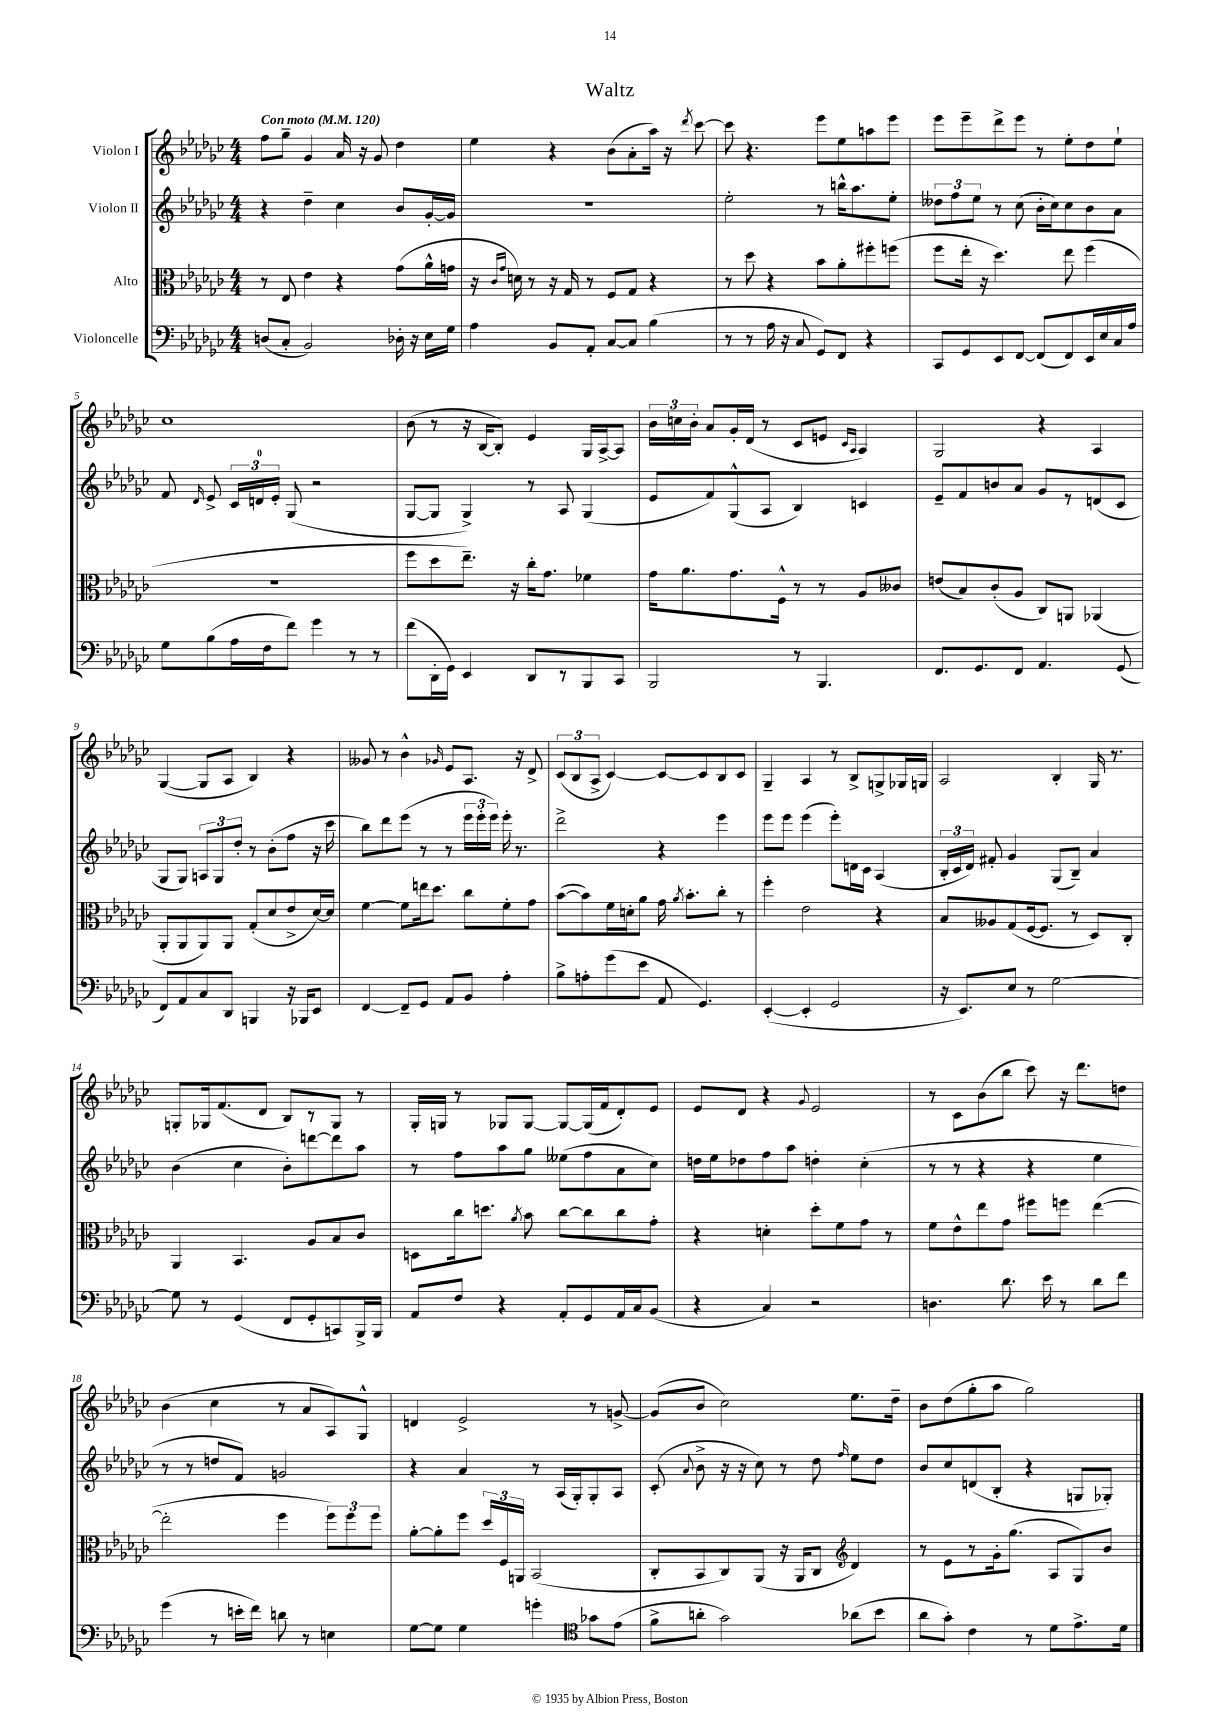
\header { title = "Waltz" }
<<
\new StaffGroup <<
\new Staff = "s0" \with { instrumentName = "Violon I" } {
    \clef treble \key ges \major \numericTimeSignature \time 4/4 \tempo "Con moto" 4 = 120
    \autoBeamOff f''8[ ges''8]-- ges'4 aes'16 r16 ges'8 des''4 |
    ees''4 r4 bes'8[( aes'8-. aes''16]) r16 \acciaccatura { des'''8 } ces'''8~ |
    ces'''8 r4. ees'''8[ ees''8 a''8 ees'''8] |
    ees'''8[ ees'''8-- des'''8-> ees'''8] r8 ees''8[-. des''8 ees''8]-! |
    ces''1 |
    bes'8( r8 r16 bes16[~ bes8]-.) ees'4 ges16[ aes16~-> aes8] |
    \tuplet 3/2 { bes'16[ c''16 bes'16]-. } aes'8[ ges'16-. des'16]( r8 ces'8[ e'8] \grace { ces'16[ aes16] } aes4) |
    ges2 r4 aes4 |
    ges4~( ges8[ aes8] bes4) r4 |
    geses'8 r8 bes'4-^ \grace { ges'16 } ees'8[ aes8.] r16 des'8-> |
    \tuplet 3/2 { ces'8[( bes8 aes8]-> } ces'4~) ces'8[~ ces'8 bes8 ces'8] |
    ges4-- aes4 r8 bes8[-> g8-> ges16 g16] |
    aes2 bes4-. ges16 r8. |
    g8[-. ges16 f'8.( des'8] bes8[) r8 ges8] r8 |
    ges16[-. g16] r8 ges8[ ges8]~ ges8[~ ges16( f'16 des'8-.) ees'8] |
    ees'8[ des'8] r4 \appoggiatura { ges'8 } ees'2 |
    r8 ces'8[ bes'8( bes''8] ces'''8) r16 des'''8.[ d''8] |
    bes'4( ces''4 r8 aes'8[ aes8) ges8]-^ |
    d'4 ees'2-> r8 g'8~-> |
    g'8[( bes'8] ces''2) ees''8.[ des''16]-- |
    bes'8[ des''8( ges''8-. aes''8] ges''2) \bar "|." |
}
\new Staff = "s1" \with { instrumentName = "Violon II" } {
    \clef treble \key ges \major \numericTimeSignature \time 4/4
    \autoBeamOff r4 des''4-- ces''4 bes'8[ ges'16~-. ges'16] |
    R1 |
    ees''2-. r8 b''16[-^ aes''8. ees''8]-. |
    \tuplet 3/2 { deses''8[ f''8 ees''8] } r8 ces''8( bes'16[-. ces''16) ces''8 bes'8 aes'8] |
    f'8 \grace { des'16 } ees'8-> \tuplet 3/2 { ces'16[ d'16-0 ees'16]-. } ges8( r2 |
    ges8[~ ges8] ges4->) r8 aes8 ges4( |
    ees'8[ f'8) ges8-^( aes8] bes4) c'4 |
    ees'8[-- f'8 b'8 aes'8] ges'8[ r8 d'8( ces'8] |
    ges8[ ges8]) \tuplet 3/2 { a8[ ges8 des''8]-. } r8 bes'8[-.( f''8] r16 ces'''16 |
    bes''8[) des'''8 ees'''8]( r8 r8 \tuplet 3/2 { ees'''16[ ees'''16-. ees'''16]) } ees'''16-. r8. |
    des'''2-> r4 ees'''4 |
    ees'''8[ ees'''8] ees'''4( ees'''8[-.) d'16 ces'16] aes4( |
    \tuplet 3/2 { bes16[-. ces'16 des'16]) } fis'8-. ges'4 ges8[( bes8]--) aes'4 |
    bes'4( ces''4 bes'8[-.) d'''8~ d'''8 aes''8] |
    r8 f''8[ aes''8 ges''8] eeses''8[( f''8 aes'8 ces''8]) |
    d''16[ ees''16 des''8 f''8 aes''8] d''4-. ces''4-.( |
    r8 r8 r4 r4 ees''4 |
    r8 r8 d''8[ f'8]) g'2 |
    r4 aes'4 r8 aes16[( ges16-.) ges8-. aes8] |
    ces'8-.( \appoggiatura { aes'8 } bes'8-> r16 r16 ces''8) r8 des''8 \grace { f''16 } ees''8[ des''8] |
    bes'8[ ces''8 d'8( bes8]-. r4 g8[ ges8]-.) \bar "|." |
}
\new Staff = "s2" \with { instrumentName = "Alto" } {
    \clef alto \key ges \major \numericTimeSignature \time 4/4
    \autoBeamOff r8 ees8 ees'4 r4 ges'8[( aes'16-^ g'16] |
    r16 \grace { ces'16[ ges'16] } d'16) r8 r16 ges16 r8 f8[ ges8] r4 |
    r8 des''8 r4 bes'8[ aes'8-. fis''8-. f''8]( |
    f''8[ ees''16]-. r16 des''4.) ees''8 f''4( |
    R1 |
    f''8[ des''8 ees''8.]--) r16 ces''16[-. ges'8.] fes'4 |
    ges'16[ aes'8. ges'8. f16]-^ r8 r8 aes8[ ceses'8] |
    e'8[( bes8) ces'8-.( aes8] ces8[) a,8] aes,4( |
    aes,8[-. aes,8 aes,8) aes,8] ges8[-.( des'8 ees'8-> des'16~) des'16] |
    f'4~ f'8[ e''16 des''8.] ces''8[ f'8-. ges'8] |
    bes'8[~( bes'8) f'16 d'16-. aes'8] ges'16 \acciaccatura { aes'8 } bes'8.[-. ces''8]-. r8 |
    f''4-. ees'2 r4 |
    bes8[ aeses8 ges8( f16~ f8.] r8 des8[) ces8]-. |
    aes,4 bes,4. aes8[ bes8 ces'8] |
    d8[ ces''16 d''8.] \acciaccatura { aes'8 } bes'8 ces''8[~ ces''8 ces''8 ges'8]-. |
    r4 d'4-. des''8[-. f'8 ges'8] r8 |
    f'8[ ees'8-^ ees''8 ges'8] fis''8[ f''8] ees''4~( |
    ees''2-. f''4 \tuplet 3/2 { f''8[) f''8 f''8] } |
    aes'8[~-. aes'8-. f''8] \tuplet 3/2 { des''16[ f16 a,16] } bes,2( |
    ces8[-. bes,8 ces8) aes,8]( r16 aes,16[ ces8] \clef treble des'4) |
    r8 ees'8[ r8 ges'16-. ges''8.]( aes8[ ges8) bes'8] \bar "|." |
}
\new Staff = "s3" \with { instrumentName = "Violoncelle" } {
    \clef bass \key ges \major \numericTimeSignature \time 4/4
    \autoBeamOff d8[( ces8]-. bes,2) des16-. r16 ees16[ ges16] |
    aes4 bes,8[ aes,8]-. ces8[~ ces8] bes4( |
    r8 r8 aes16 r16 ces8 ges,8[) f,8] r4 |
    ces,8[ ges,8 ees,8 f,8]~ f,8[( f,8) ees,16 ees16 ces16 aes16] |
    ges8[ bes8( aes16 f16 f'8]) ges'4 r8 r8 |
    f'8[( des,16-. ges,16]) ees,4 des,8[ r8 bes,,8 ces,8] |
    bes,,2 r8 bes,,4. |
    f,8.[ ges,8. f,8] aes,4. ges,8( |
    f,8[) aes,8 ces8 des,8] b,,4 r16 bes,,16[ ees,8] |
    f,4~ f,8[-- ges,8] aes,8[ bes,8] aes4-. |
    bes8[-> a8-. ges'8( ees'8] aes,8 ges,4.) |
    ees,4~-.( ees,4-. ges,2 |
    r16 ees,8.[) ees8] r8 ges2~ |
    ges8 r8 ges,4( f,8[ ges,8-. c,8) bes,,16-> bes,,16] |
    aes,8[ f8] r4 aes,8[-. ges,8 aes,16 ces16 bes,8]( |
    r4 ces4) r2 |
    d4. des'8. ees'16 r8 des'8[ f'8] |
    ges'4( r8 e'16[-. f'16]) d'8 r8 e4 |
    ges8[~ ges8] ges4 g'4-. \clef tenor ges'8[ ees'8]( |
    f'8[-> a'8]-. ges'2) aes'8[( bes'8] |
    aes'8[ ges'8]-.) ces'4 r8 des'8[ ees'8.-> des'16] \bar "|." |
}
>>
>>
